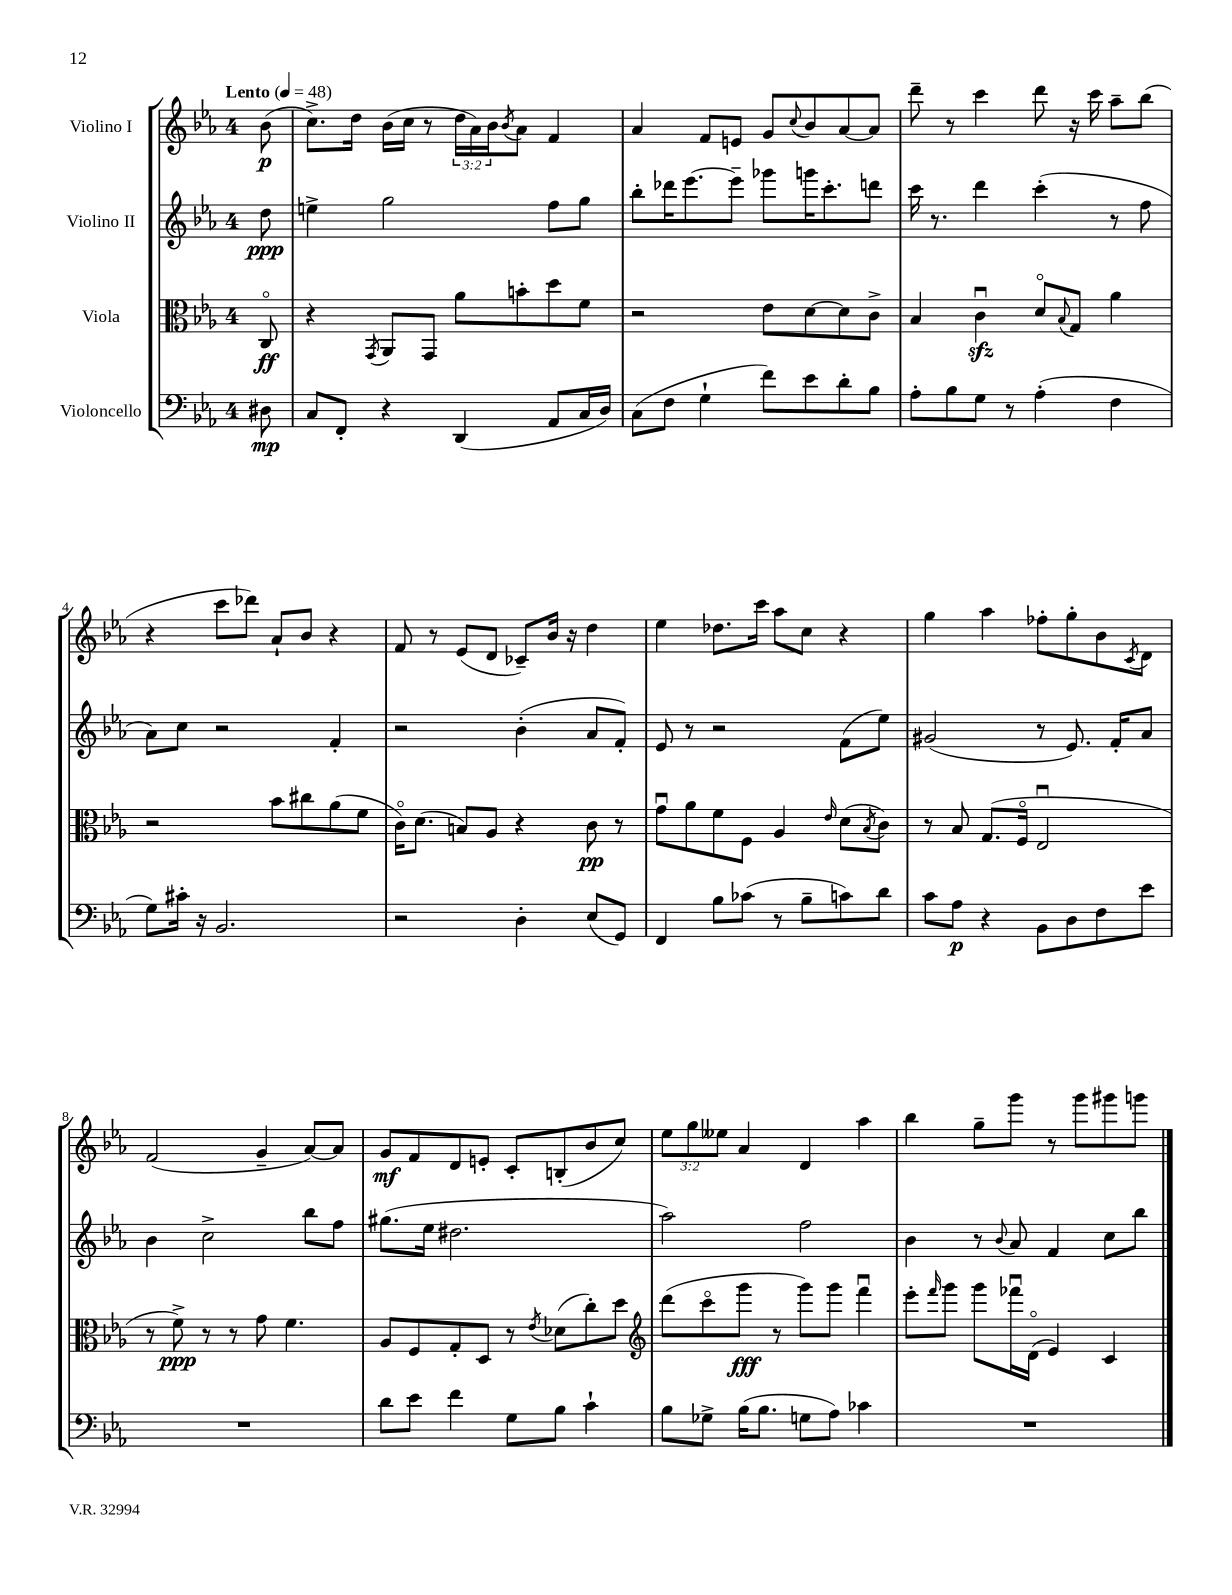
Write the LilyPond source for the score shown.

<<
\new StaffGroup <<
\new Staff = "s0" \with { instrumentName = "Violino I" } {
    \clef treble \key ees \major \once \override Staff.TimeSignature.style = #'single-digit \time 4/4 \override Staff.TupletNumber.text = #tuplet-number::calc-fraction-text \partial 8 \tempo "Lento" 4 = 48
    bes'8\p( |
    c''8.->) d''16 bes'16( c''16 r8 \tuplet 3/2 { d''16 aes'16) bes'16 } \acciaccatura { bes'8 } aes'8 f'4 |
    aes'4 f'8 e'8 g'8 \appoggiatura { c''8 } bes'8 aes'8~ aes'8 |
    d'''8-- r8 c'''4 d'''8 r16 c'''16 aes''8-- bes''8( |
    r4 c'''8 des'''8) aes'8-! bes'8 r4 |
    f'8 r8 ees'8( d'8 ces'8--) bes'16 r16 d''4 |
    ees''4 des''8. c'''16 aes''8 c''8 r4 |
    g''4 aes''4 fes''8-. g''8-. bes'8 \acciaccatura { c'8 } d'8 |
    f'2( g'4-- aes'8~) aes'8 |
    g'8\mf f'8 d'8 e'8-. c'8-. b8-.( bes'8 c''8) |
    \tuplet 3/2 { ees''8 g''8 eeses''8 } aes'4 d'4 aes''4 |
    bes''4 g''8-- g'''8 r8 g'''8 gis'''8 g'''8 \bar "|." |
}
\new Staff = "s1" \with { instrumentName = "Violino II" } {
    \clef treble \key ees \major \once \override Staff.TimeSignature.style = #'single-digit \time 4/4 \partial 8
    d''8\ppp |
    e''4-> g''2 f''8 g''8 |
    bes''8-. des'''16 ees'''8.~ ees'''8-- ges'''8 g'''16 c'''8.-. d'''8 |
    c'''16 r8. d'''4 c'''4-.( r8 f''8 |
    aes'8) c''8 r2 f'4-. |
    r2 bes'4-.( aes'8 f'8-.) |
    ees'8 r8 r2 f'8( ees''8) |
    gis'2( r8 ees'8.) f'16-. aes'8 |
    bes'4 c''2-> bes''8 f''8 |
    gis''8.( ees''16 dis''2. |
    aes''2) f''2 |
    bes'4 r8 \appoggiatura { bes'8 } aes'8 f'4 c''8 bes''8 \bar "|." |
}
\new Staff = "s2" \with { instrumentName = "Viola" } {
    \clef alto \key ees \major \once \override Staff.TimeSignature.style = #'single-digit \time 4/4 \partial 8
    c8\flageolet\ff |
    r4 \acciaccatura { g,8 } aes,8 g,8 aes'8 b'8-. d''8 f'8 |
    r2 ees'8 d'8~ d'8 c'8-> |
    bes4 c'4\downbow\sfz d'8\flageolet \appoggiatura { bes8 } g8 aes'4 |
    r2 bes'8 cis''8 aes'8( f'8 |
    c'16\flageolet) d'8.( b8) aes8 r4 c'8\pp r8 |
    g'8\downbow aes'8 f'8 f8 aes4 \grace { ees'16 } d'8( \acciaccatura { bes8 } c'8) |
    r8 bes8 g8.( f16\flageolet ees2\downbow |
    r8 f'8->\ppp) r8 r8 g'8 f'4. |
    aes8 f8 g8-. d8 r8 \acciaccatura { ees'8 } des'8( c''8-.) d''8 |
    \clef treble d'''8( c'''8\flageolet g'''8\fff r8 g'''8) g'''8 f'''4\downbow |
    ees'''8-. \grace { f'''16 } g'''8 g'''8 fes'''16\downbow d'16\flageolet( ees'4) c'4 \bar "|." |
}
\new Staff = "s3" \with { instrumentName = "Violoncello" } {
    \clef bass \key ees \major \once \override Staff.TimeSignature.style = #'single-digit \time 4/4 \partial 8
    dis8\mp |
    c8 f,8-. r4 d,4( aes,8 c16 d16) |
    c8( f8 g4-! f'8) ees'8 d'8-. bes8 |
    aes8-. bes8 g8 r8 aes4-.( f4 |
    g8) cis'16-. r16 bes,2. |
    r2 d4-. ees8( g,8) |
    f,4 bes8 ces'8( r8 bes8-- c'8) d'8 |
    c'8 aes8\p r4 bes,8 d8 f8 ees'8 |
    R1 |
    d'8 ees'8 f'4 g8 bes8 c'4-! |
    bes8 ges8-> bes16( bes8. g8 aes8) ces'4 |
    R1 \bar "|." |
}
>>
>>
